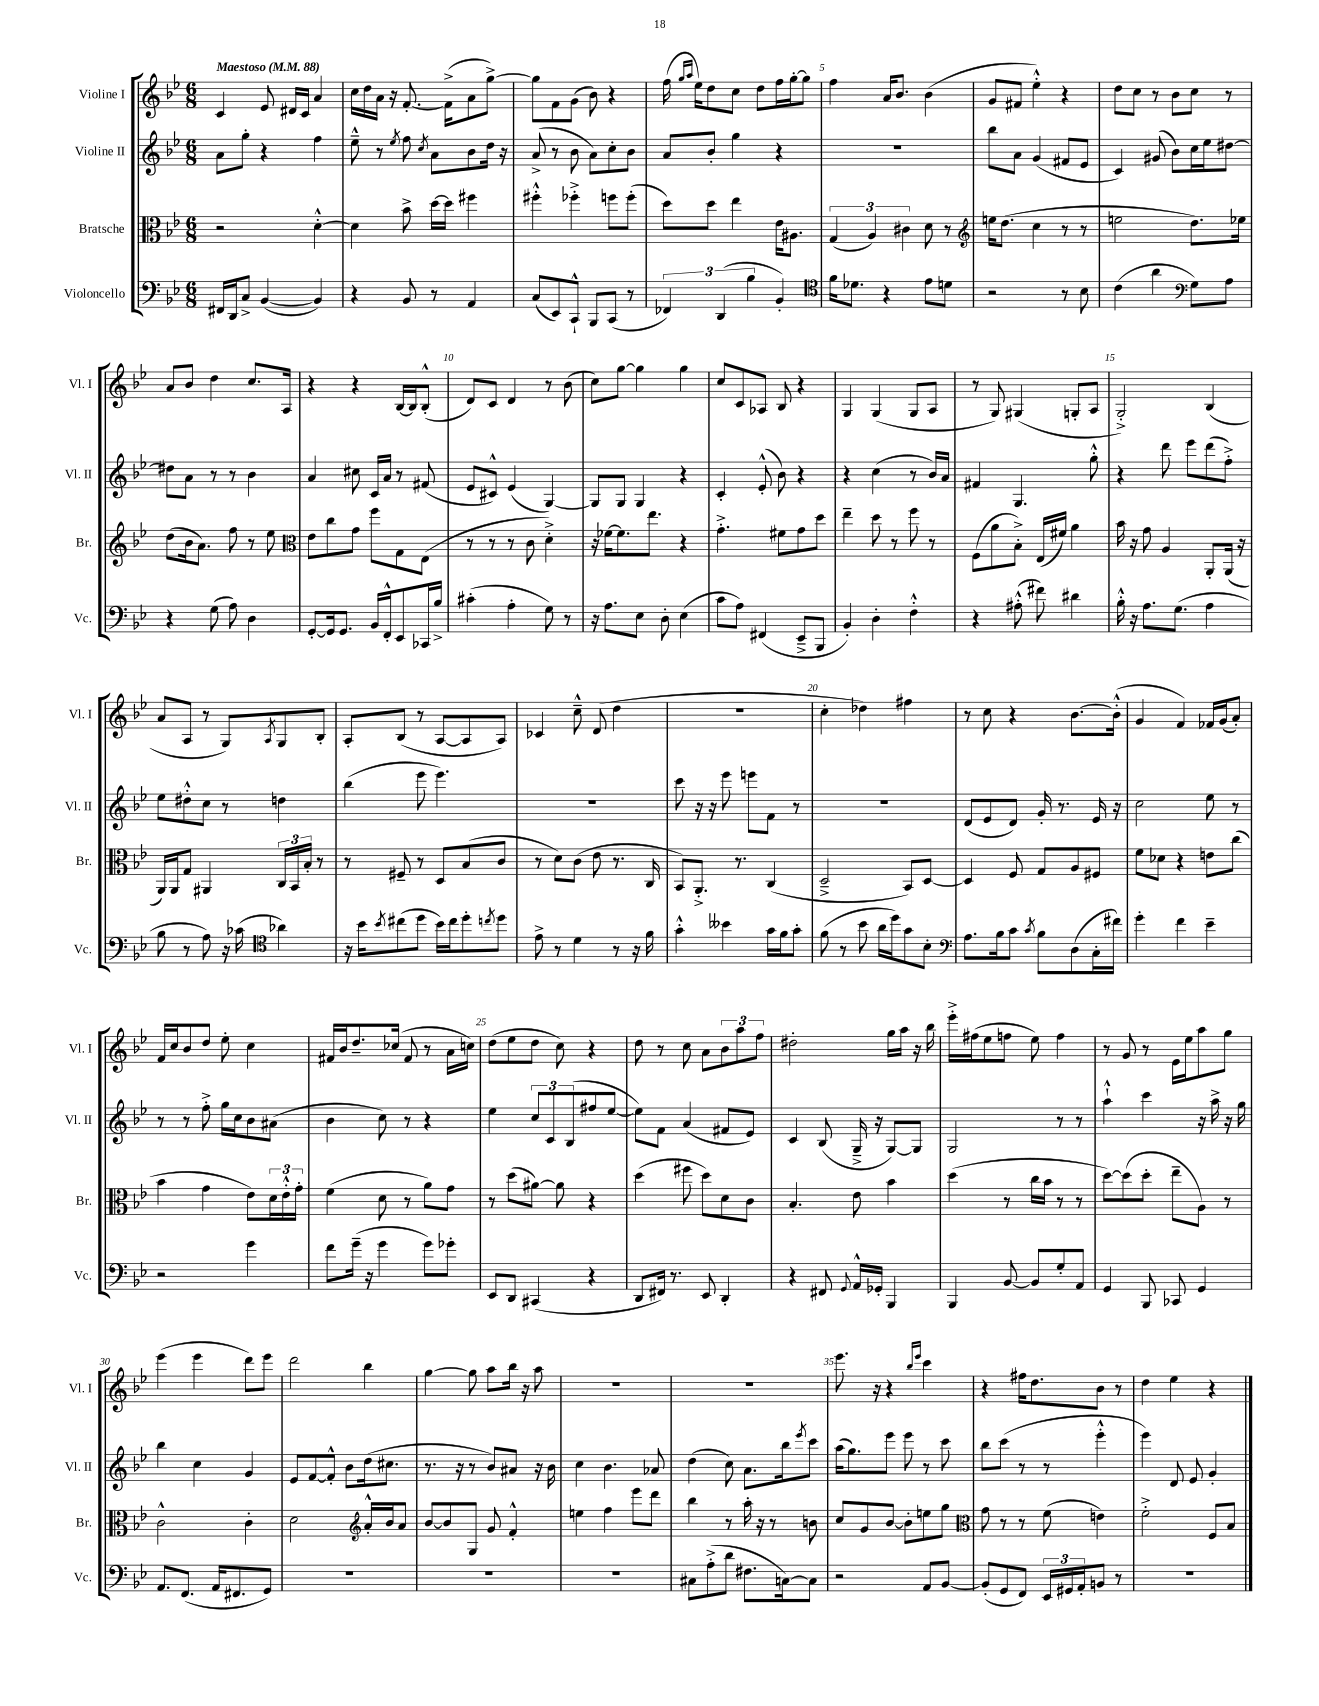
<<
\new StaffGroup <<
\new Staff = "s0" \with { instrumentName = "Violine I" shortInstrumentName = "Vl. I" } {
    \clef treble \key bes \major \numericTimeSignature \time 6/8 \tempo "Maestoso" 4 = 88
    c'4 ees'8 dis'16 c'16 a'4 |
    c''16 d''16 a'16 r16 f'8.~-. f'16->( a'8 g''8~->) |
    g''8 f'8 g'8( bes'8) r4 |
    f''16( \grace { g''16 a''16 } ees''16) d''8 c''8 d''8 f''16 g''16~-. g''8 |
    f''4 a'16 bes'8. bes'4( |
    g'8 fis'8 ees''4-.-^) r4 |
    d''8 c''8 r8 bes'8 c''8 r8 |
    a'8 bes'8 d''4 c''8. a16 |
    r4 r4 bes16~ bes16 bes8-.-^( |
    d'8) c'8 d'4 r8 bes'8( |
    c''8) g''8~ g''4 g''4 |
    c''8 c'8 aes8 bes8 r4 |
    g4 g4( g8 a8 |
    r8 g8) gis4( g8-. a8 |
    g2-.->) bes4( |
    a'8 a8 r8 g8) \acciaccatura { a8 } g8 bes8-. |
    a8-. bes8( r8 a8~ a8 a8) |
    ces'4 c''8---^ d'8( d''4 |
    R2. |
    c''4-. des''4) fis''4 |
    r8 c''8 r4 bes'8.~ bes'16-.-^( |
    g'4 f'4) fes'16 g'16( a'8-.) |
    f'16 c''16 bes'8 d''8 ees''8-. c''4 |
    fis'16 bes'16 d''8.-- ces''16( fis'8 r8 a'16 c''16) |
    d''8( ees''8 d''8 c''8) r4 |
    d''8 r8 c''8 a'8 \tuplet 3/2 { bes'8 a''8 f''8 } |
    dis''2-. g''16 a''16 r16 bes''16 |
    ees'''16-.-> fis''16( ees''8 f''8 ees''8) f''4 |
    r8 g'8 r8 ees'16 ees''16 a''8 g''8 |
    ees'''4( ees'''4 d'''8) ees'''8 |
    d'''2 bes''4 |
    g''4~ g''8 a''8 bes''16 r16 a''8 |
    R2. |
    R2. |
    ees'''8. r16 r4 \grace { bes''16 ees'''16 } c'''4 |
    r4 fis''16 d''8. bes'8 r8 |
    d''4 ees''4 r4 \bar "|." |
}
\new Staff = "s1" \with { instrumentName = "Violine II" shortInstrumentName = "Vl. II" } {
    \clef treble \key bes \major \numericTimeSignature \time 6/8
    a'8 g''8-. r4 f''4 |
    ees''8---^ r8 \acciaccatura { ees''8 } f''8 \acciaccatura { c''8 } a'8 bes'8 d''16 r16 |
    a'8->( r8 bes'8 a'8) c''8-. bes'8 |
    a'8 bes'8-. g''4 r4 |
    R2. |
    bes''8 a'8 g'4( fis'8 ees'8 |
    c'4) gis'8( bes'8) c''16 ees''16 dis''8~ |
    dis''8 a'8 r8 r8 bes'4 |
    a'4 cis''8 c'16 a'16 r8 fis'8( |
    ees'8 cis'8-^) ees'4( g4~) |
    g8 g8 g4 r4 |
    c'4-. ees'8-.-^( bes'8) r4 |
    r4 c''4( r8 bes'16) a'16 |
    fis'4 g4. g''8-.-^ |
    r4 d'''8 ees'''8 d'''8( f''8-.->) |
    ees''8 dis''8-.-^ c''8 r8 d''4 |
    bes''4( ees'''8 ees'''4.) |
    R2. |
    c'''8 r16 r16 ees'''8 e'''8 f'8 r8 |
    R2. |
    d'8( ees'8 d'8) g'16-. r8. ees'16 r16 |
    c''2 ees''8 r8 |
    r8 r8 f''8-.-> g''16 c''16 bes'8 ais'8( |
    bes'4 c''8) r8 r4 |
    ees''4 \tuplet 3/2 { c''8 c'8 bes8( } fis''8 ees''8~ |
    ees''8) f'8 a'4( fis'8 ees'8) |
    c'4 bes8( g16---> r16 g8~) g8 |
    g2 r8 r8 |
    a''4-!-^ c'''4 r16 a''16-> r16 g''16 |
    bes''4 c''4 g'4 |
    ees'8 f'8~ f'8-.-^ bes'8 d''16( cis''8. |
    r8. r16 r8 bes'8) ais'8 r16 bes'16 |
    c''4 bes'4. aes'8 |
    d''4( c''8) a'8. bes''16 \acciaccatura { ees'''8 } c'''8 |
    a''16( g''8.) ees'''8 ees'''8 r8 c'''8 |
    bes''8 c'''8( r8 r8 ees'''4-.-^ |
    ees'''4) d'8 ees'8 g'4-. \bar "|." |
}
\new Staff = "s2" \with { instrumentName = "Bratsche" shortInstrumentName = "Br." } {
    \clef alto \key bes \major \numericTimeSignature \time 6/8
    r2 d'4~-.-^ |
    d'4 bes'8-> d''16~ d''16 fis''4 |
    fis''4-.-^ fes''4-.-> f''8 f''8-.( |
    d''8) d''8 ees''4 ees'16 ais8. |
    \tuplet 3/2 { g4( a4) cis'4 } d'8 r8 |
    \clef treble e''16 d''8.( c''4 r8 r8 |
    e''2 d''8.) ees''16 |
    d''8( bes'16 a'8.) f''8 r8 ees''8 |
    \clef alto ees'8 c''8 g'8 f''8 g8 ees8( |
    r8 r8 r8 c'8 d'4-.->) |
    r16 fes'16~ fes'8. ees''8. r4 |
    g'4.-.-> fis'8 g'8 d''8 |
    ees''4-- d''8 r8 f''8 r8 |
    f8( a'8 bes8-.->) ees16( fis'16) a'4 |
    bes'16 r16 g'8 a4 a,8-. a,16( r16 |
    a,16) a,16 g8 ais,4 \tuplet 3/2 { c16 bes,16 bes16-. } r8 |
    r8 fis8-- r8 d8 bes8( c'8 |
    r8 d'8) c'8( ees'8 r8. c16 |
    bes,8) a,8.-.-> r8. c4( |
    d2---> bes,8) d8~ |
    d4 f8 g8 a8 fis8 |
    f'8 des'8 r4 e'8 c''8( |
    bes'4 g'4 ees'8) \tuplet 3/2 { d'16 ees'16-.-^ g'16-. } |
    f'4( d'8 r8 a'8) g'8 |
    r8 d''8( ais'8~) ais'8 r4 |
    d''4( fis''8 d''8) d'8 c'8 |
    bes4.-. ees'8 bes'4 |
    d''4( r8 c''16 bes'16 r8 r8 |
    d''8~) d''8( d''8-. ees''8-- a8) r8 |
    c'2-^ c'4-. |
    d'2 \clef treble a'16-.-^ bes'16 a'8 |
    bes'8~ bes'8 g8 g'8 f'4-.-^ |
    e''4 f''4 ees'''8 d'''8 |
    bes''4 r8 a''16-. r16 r8 b'8 |
    c''8 g'8 bes'8~ bes'8-. e''8 g''8 |
    \clef alto g'8 r8 r8 f'8( e'4) |
    f'2-.-> f8 bes8 \bar "|." |
}
\new Staff = "s3" \with { instrumentName = "Violoncello" shortInstrumentName = "Vc." } {
    \clef bass \key bes \major \numericTimeSignature \time 6/8
    fis,16 d,16 c8-> bes,4~( bes,4) |
    r4 bes,8 r8 a,4 |
    c8( ees,8) c,8-!-^ bes,,8 c,8( r8 |
    \tuplet 3/2 { fes,4) d,4( bes4 } bes,4-.) |
    \clef tenor f'16 des'8. r4 ees'8 d'8 |
    r2 r8 bes8 |
    c'4( a'4 \clef bass g8) a8 |
    r4 g8( a8) d4 |
    g,8~-. g,16 g,8. bes,16 f,16-.-^ ees,8 ces,16 bes16-> |
    cis'4-.( a4-. g8) r8 |
    r16 a8. ees8 d8-. ees4( |
    c'8 a8) fis,4( ees,8---> bes,,8 |
    bes,4-.) d4-. f4-.-^ |
    r4 ais8-.-^( fis'8) dis'4 |
    bes16-.-^ r16 a8. g8.( a4 |
    bes8 r8 a8) r16 ces'16( \clef tenor aes'4) |
    r16 bes'16 \acciaccatura { bes'8 } cis''8( d''8 bes'16) cis''16 d''8-. \acciaccatura { c''8 } d''8 |
    ees'8-> r8 d'4 r8 r16 f'16 |
    g'4-.-^ beses'4 g'16 f'16 g'8-. |
    f'8( r8 bes'8 a'16 d''16) g'8 bes8-. |
    \clef bass a8. bes16 c'8 \acciaccatura { c'8 } bes8 d8( c16-. fis'16) |
    g'4-. f'4 ees'4-- |
    r2 g'4 |
    f'8 g'16--( r16 g'4 g'8) ges'8-. |
    ees,8 d,8 cis,4( r4 |
    d,8 fis,16) r8. ees,8 d,4-. |
    r4 fis,8 \appoggiatura { g,8 } a,16-^ ges,16-. bes,,4 |
    bes,,4 bes,8~ bes,8 g8-. a,8 |
    g,4 bes,,8 ces,8 g,4 |
    a,8. f,8.( a,16 fis,8. g,8) |
    R2. |
    R2. |
    R2. |
    cis8 a8-.->( d'8 fis8. c16~) c8 |
    r2 a,8 bes,8~ |
    bes,8-.( g,8 f,8) \tuplet 3/2 { ees,16 gis,16 a,16-. } b,8 r8 |
    R2. \bar "|." |
}
>>
>>
\layout { \context { \Score \override BarNumber.break-visibility = ##(#f #t #t) barNumberVisibility = #(every-nth-bar-number-visible 5) } }
